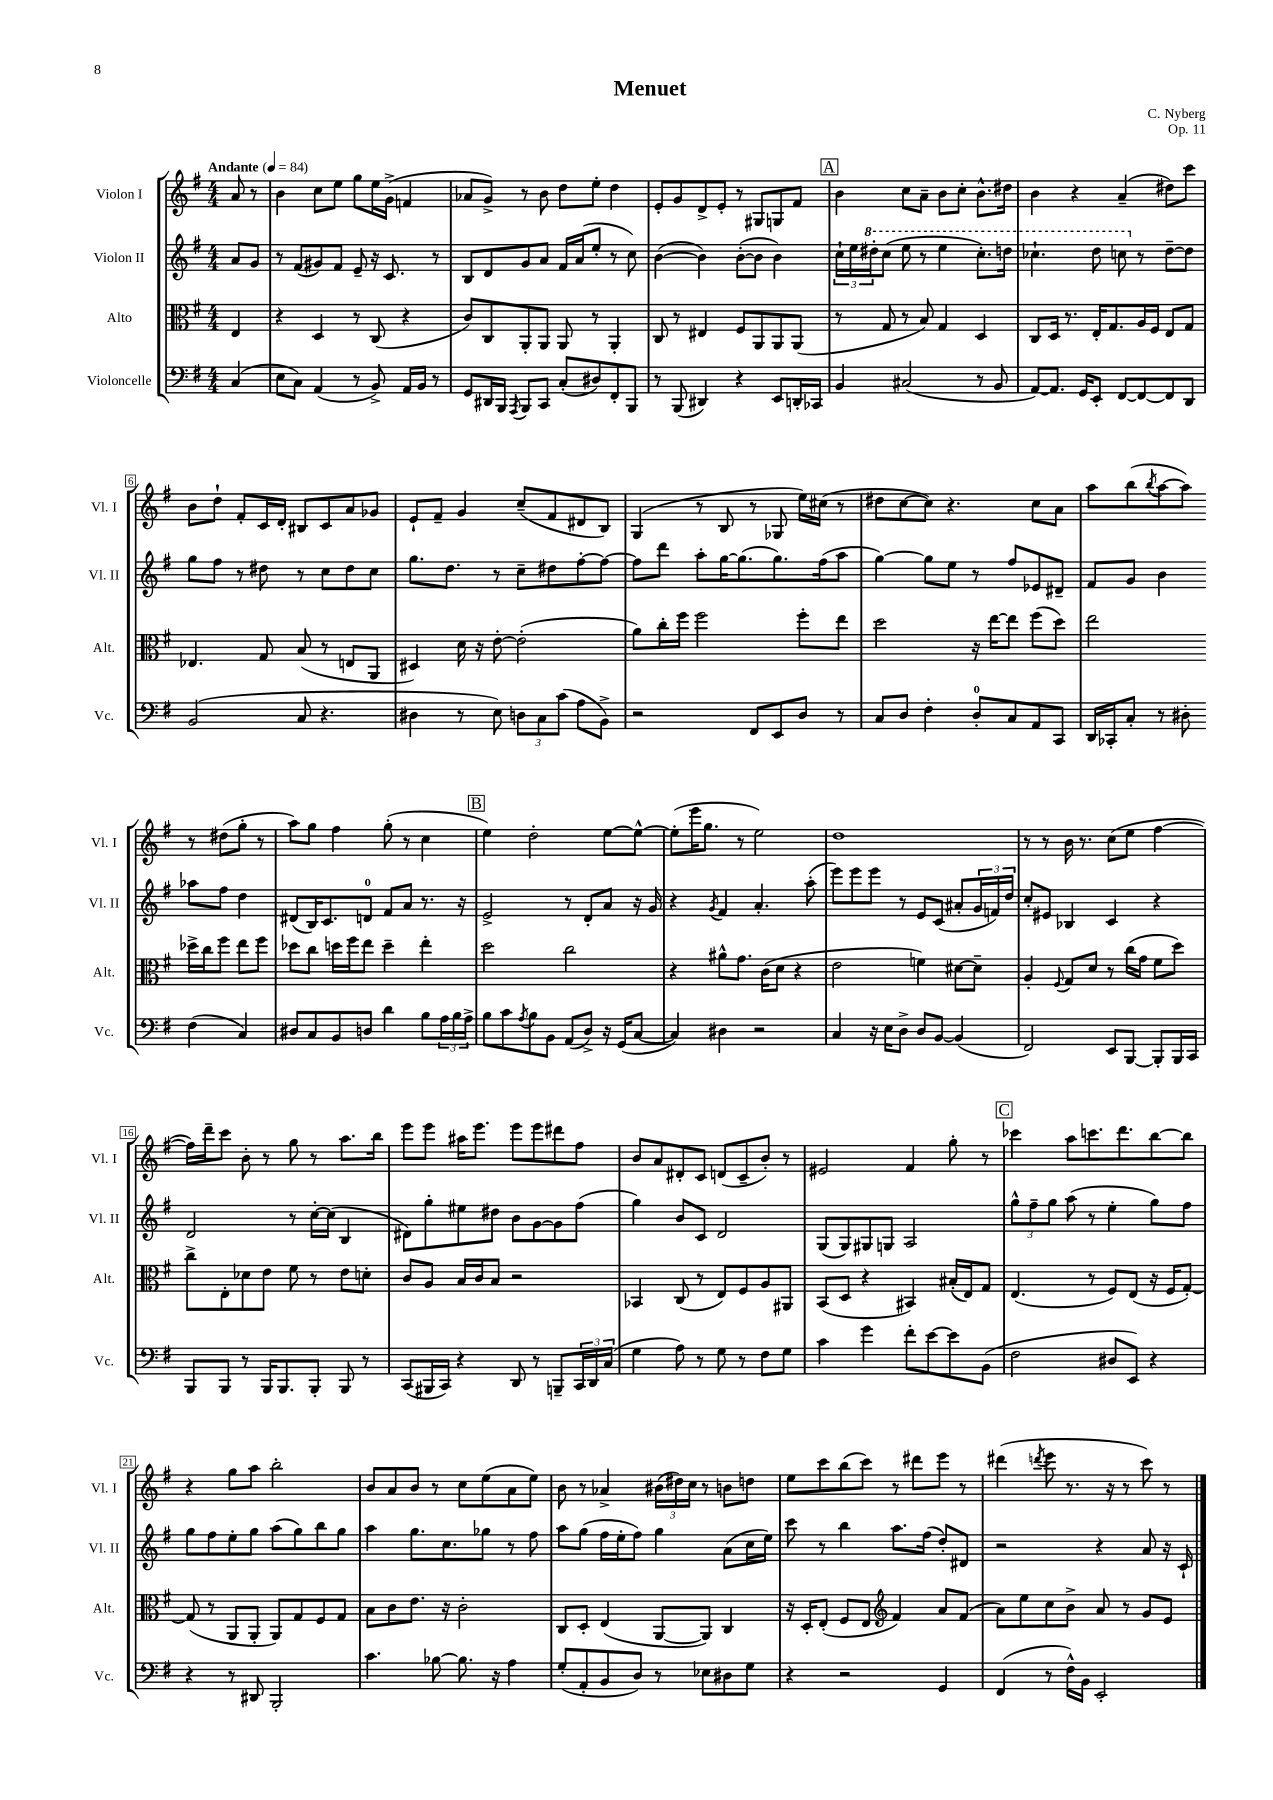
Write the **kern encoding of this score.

**kern	**kern	**kern	**kern
*staff4	*staff3	*staff2	*staff1
*clefF4	*clefC3	*clefG2	*clefG2
*k[f#]	*k[f#]	*k[f#]	*k[f#]
*M4/4	*M4/4	*M4/4	*M4/4
*MM84	*MM84	*MM84	*MM84
(4C	4E	8a	8a
.	.	8g	8r
=	=	=	=
8E	4r	8r	4b
8C)	.	(8f#	.
(4AA	4D	8g#)	8cc
.	.	8f#	8ee
8r	8r	8e~	8gg
8BB^)	(8C	16r	16ee
.	.	8.c	(16g^
16AA	4r	.	4f
16BB	.	.	.
8r	.	8r	.
=	=	=	=
8GG	8c)	8B	8a-
16DD#	8C	8d	8g^)
16BBB	.	.	.
8qAAA	.	.	.
8BBB	8AA'	8g	8r
8CC	8AA	8a	8b
(8C'	8AA	16f#	8dd
.	.	(16a	.
8D#)	8r	8ee'	8ee'
8FF#'	4AA'	8r	4dd
8BBB	.	8cc)	.
=	=	=	=
8r	8C	([4b	8e'
(8BBB	8r	.	8g
4DD#)	4E#	4b])	8d^
.	.	.	8e'
4r	8F#	([8b'	8r
.	8AA	8b]	8G#
8EE	8AA	4b)	8G
16DD'	(8AA	.	8f#
16CC-	.	.	.
=	=	=	=
4BB	8r	24cc`	4b
.	.	24ee	.
.	.	24ddd#'	.
.	8G	(8ccc	.
(2C#	8r	8eee	8cc
.	8B)	8r	8a~
.	4G	4eee	8b
.	.	.	8cc'
8r	4D	8.ccc')	8.b^^
8BB	.	.	.
.	.	16ddd	16dd#
=	=	=	=
[8AA)	8C	4.ccc-`	4b
8.AA]	16D	.	.
.	8.r	.	.
.	.	.	4r
16GG	.	.	.
8EE'	16E'	8ddd	.
.	8.G	.	.
[8FF#	.	8ccc	(4a~
8FF#_	16A	8r	.
.	16F#	.	.
8FF#]	8E	[8dd~	8dd#)
8DD	8G	8dd]	8ccc
=	=	=	=
(2BB	4.E-	8gg	8b
.	.	8ff#	8dd`
.	.	8r	8f#'
.	8G	8dd#	16c
.	.	.	16d'
8C	(8B	8r	8B#
4.r	8r	8cc	8c
.	8E	8dd#	8a
.	8AA	8cc	8g-
=	=	=	=
4D#	4D#)	8.gg	8e`
.	.	.	8f#~
.	.	8.dd	.
8r	16d	.	4g
.	16r	.	.
8E)	[8e'	8r	.
12D	(2e']	8cc~	(8cc~
12C	.	.	.
.	.	8dd#	8f#
(12c	.	.	.
8A	.	[8ff#'	8d#
8BB^)	.	8ff#_	8B)
=	=	=	=
2r	8a)	8ff#]	(4G
.	16cc'	8ddd	.
.	16ff#	.	.
.	2ff#	8aa'	8r
.	.	[16gg	8B
.	.	(8.gg]	.
8FF#	.	.	8r
8EE	.	8.gg)	8G-
8D	8ff#'	.	16ee)
.	.	(16ff#	(16cc#
8r	8ee	8aa	8r
=	=	=	=
8C	2dd	[4gg)	8dd#
8D	.	.	[8cc
4F#'	.	8gg]	8cc])
.	.	8ee	4.r
8D'	16r	8r	.
.	[16ee	.	.
8C	8ee]	8ff#	.
8AA	(8ff#	8e-	8cc
8CC	8dd)	8d#~	8a
=	=	=	=
16DD	2ee	8f#	8aa
16CC-'	.	.	.
8C'	.	8g	(8bb
.	.	.	8qbb
8r	.	4b	[8aa
8D#'	.	.	8aa])
(4F#	16dd-^	8aa-	8r
.	16cc	.	.
.	8ff#	8ff#	(8dd#
4C)	8ee	4dd	8gg'
.	8ff#	.	8r
=	=	=	=
8D#	8dd-	(8d#	8aa)
8C	8cc	16B)	8gg
.	.	8.c	.
8BB	16dd	.	4ff#
.	16ff#	.	.
8D	8ee	8d	.
4d	4dd~	8f#	(8gg'
.	.	8a	8r
8B	4ee'	8.r	4cc
24A	.	.	.
24B	.	.	.
.	.	16r	.
24A^	.	.	.
=	=	=	=
8B	2dd	2e^	4ee)
8c	.	.	.
8qA	.	.	.
8B	.	.	2dd'
8BB	.	.	.
(8AA	2cc	8r	.
8D^)	.	8d'	.
16r	.	8a	[8ee
(16GG	.	.	.
[8C	.	16r	8ee^^_
.	.	16g	.
=	=	=	=
4C])	4r	4r	(8ee']
.	.	.	16eee
.	.	.	8.gg
.	.	8qg	.
4D#	8a#^^	4f#	.
.	8.g	.	8r
2r	.	4.a'	2ee)
.	(16c	.	.
.	8d	.	.
.	4r	.	.
.	.	(8aa'	.
=	=	=	=
4C	2e	8eee)	1dd
.	.	8eee	.
16r	.	8eee	.
16E	.	.	.
8D^	.	8r	.
8D	4f)	8e	.
[8BB	.	(8c	.
(4BB]	[8d#	8a#'	.
.	8d#~]	24g	.
.	.	24f)	.
.	.	24dd	.
=	=	=	=
2FF#)	4A'	8cc'	8r
.	.	8e#	8r
.	8qqF#	.	.
.	8G	4B-	16b
.	.	.	8.r
.	8d	.	.
8EE	8r	4c	(8cc
[8BBB	(16cc	.	8ee
.	16g	.	.
8BBB']	8f#	4r	[4ff#
16BBB	8dd)	.	.
16CC	.	.	.
=	=	=	=
8BBB	8cc^	2d	16ff#])
.	.	.	16ddd~
8BBB	8E'	.	8ccc
8r	8d-	.	8b'
16BBB	8e	.	8r
8.BBB	.	.	.
.	8f#	8r	8gg
8BBB'	8r	[16cc'	8r
.	.	(16cc]	.
8BBB	8e	4B	8.aa
8r	8d'	.	.
.	.	.	16bb
=	=	=	=
(8CC	8c	8d#)	8eee
16BBB#	8A	8gg'	8eee
16CC)	.	.	.
4r	16B	8ee#	16aa#
.	16c	.	8.eee
.	8B	8dd#	.
8DD	2r	8b	8eee
8r	.	[8g	8eee
8BBB~	.	8g]	8ddd#
24CC	.	(8ff#	8ff#
24DD	.	.	.
(24C	.	.	.
=	=	=	=
4G	4BB-	4gg)	8b
.	.	.	8a
8A)	(8C	8b	8d#'
8r	8r	8c	8c
8G	8E)	2d	(8d
8r	8F#	.	8c~
8F#	8A	.	8b')
8G	8AA#	.	8r
=	=	=	=
4c	(8BB	(8G	2e#
.	8D	8G)	.
4g	4r	8G#	.
.	.	8G	.
8f#'	4BB#)	2A	4f#
[8e	.	.	.
8e]	(16B#'	.	8gg'
.	16E)	.	.
(8BB	8G	.	8r
=	=	=	=
2F#	(4.E	12gg^^	4ccc-
.	.	12ff#~	.
.	.	12gg	.
.	.	(8aa	8aa
.	8r	8r	8.ccc
8D#	8F#)	4ee'	.
.	.	.	8.ddd
8EE)	(8E	.	.
4r	16r	8gg)	[8bb
.	16F#	.	.
.	[8G')	8ff#	8bb]
=	=	=	=
4r	(8G]	8gg	4r
.	8r	8ff#	.
8r	8AA	8ee'	8gg
8DD#	8AA'	8gg	8aa
2BBB'	8AA)	(8aa	2bb'
.	8G	8gg)	.
.	8F#	8bb	.
.	8G	8gg	.
=	=	=	=
4.c	8B	4aa	8b
.	8c	.	8a
.	8.e	8.gg	8b
[8B-	.	.	8r
.	16r	8.cc	.
8.B-]	2c'	.	8cc
.	.	8gg-	(8ee
16r	.	.	.
4A	.	8r	8a
.	.	8ff#	8ee)
=	=	=	=
(8G'	8C	8aa	8b
8AA'	8D'	(8gg	8r
8BB	(4E	16ff#	4a-^
.	.	16ee'	.
8D)	.	8ff#)	.
8r	[8AA	4gg	(24b#
.	.	.	24dd#)
.	.	.	24cc
8E-	8AA])	.	8r
8D#	4C	(8a	8b
8G	.	16cc	8dd
.	.	16ee)	.
=	=	=	=
4r	16r	8ccc	8ee
.	16D'	.	.
.	(8E'	8r	8ccc
2r	8F#	4bb	(8bb
.	8E	.	8ccc)
*	*clefG2	*	*
.	4f#)	8.aa	8r
.	.	.	8ddd#
.	.	(16ff#	.
4GG	8a	8dd')	8eee
.	(8f#	8d#	8r
=	=	=	=
(4FF#	8a)	2r	(4ddd#
.	8ee	.	.
.	.	.	8qddd
8r	8cc	.	8eee
16F#^^)	8b^	.	8.r
16BB	.	.	.
2EE'	8a	4r	.
.	.	.	16r
.	8r	.	8r
.	8g	8a	8ccc)
.	8e	16r	8r
.	.	16c`	.
==	==	==	==
*-	*-	*-	*-
